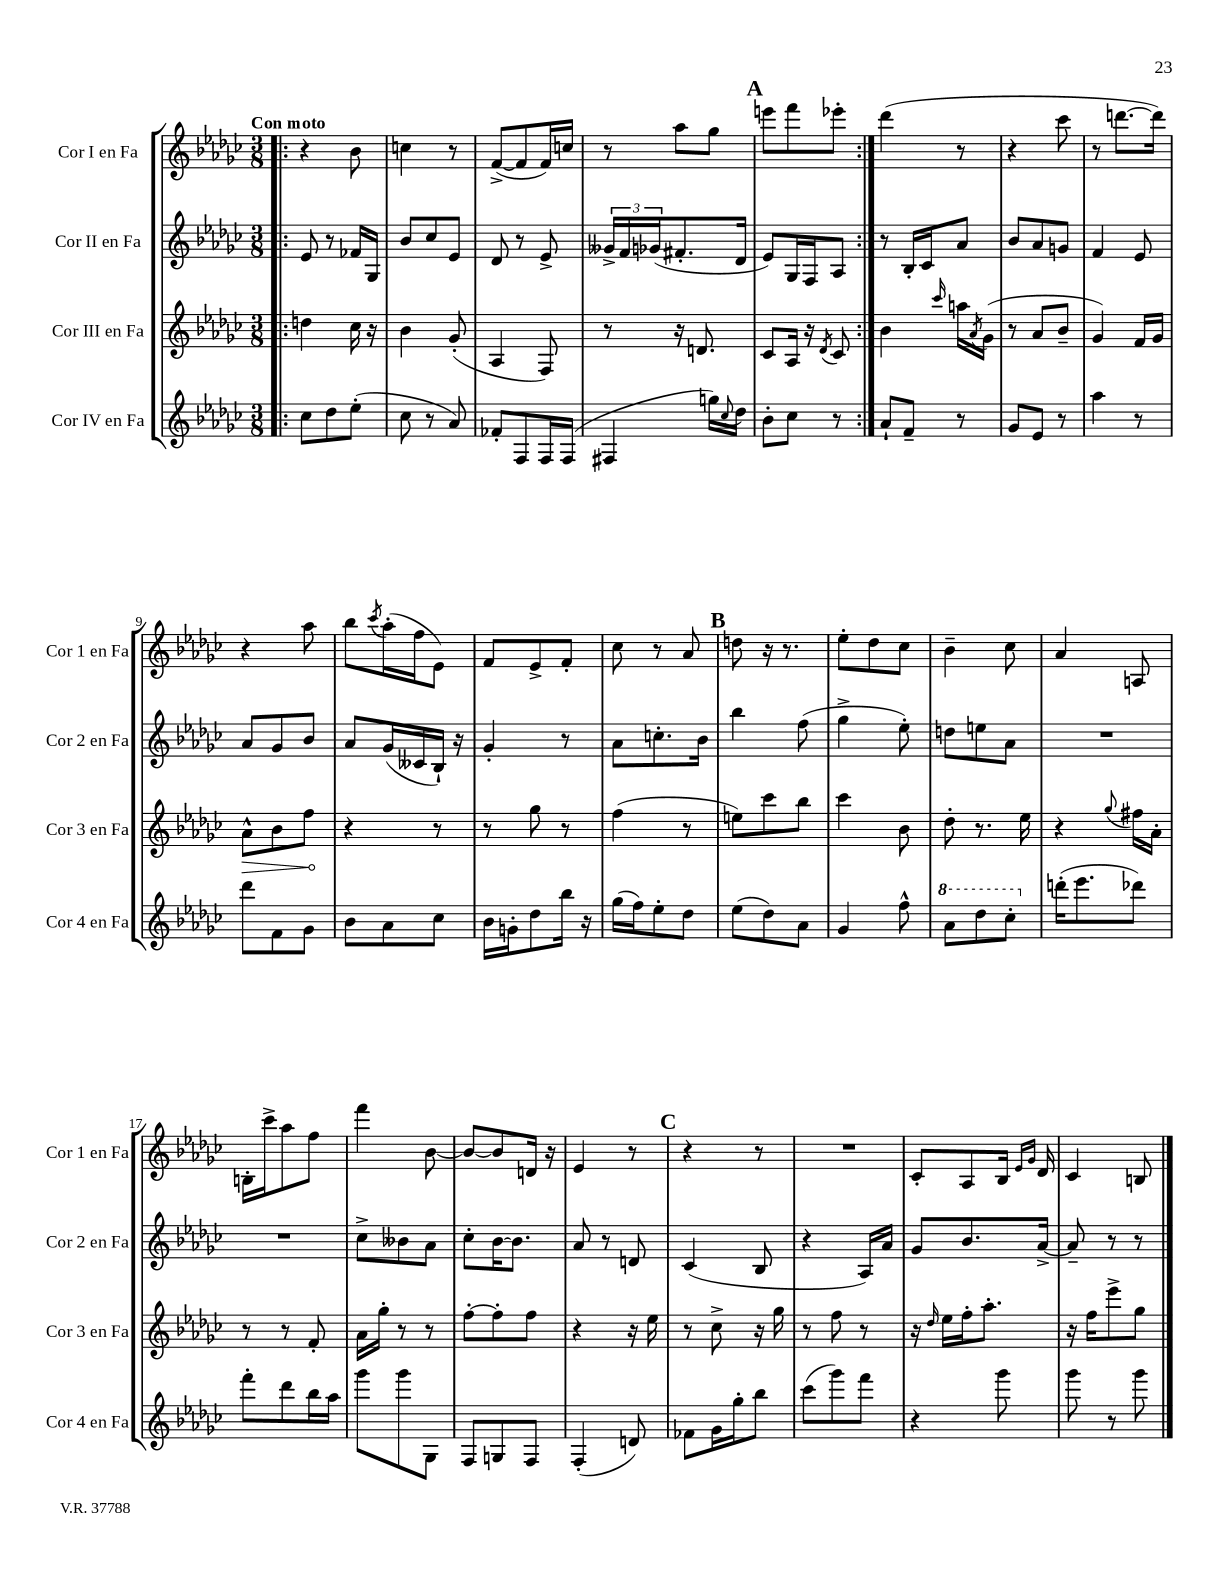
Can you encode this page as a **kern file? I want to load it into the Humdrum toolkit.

**kern	**kern	**kern	**kern
*staff4	*staff3	*staff2	*staff1
*clefG2	*clefG2	*clefG2	*clefG2
*k[b-e-a-d-g-c-]	*k[b-e-a-d-g-c-]	*k[b-e-a-d-g-c-]	*k[b-e-a-d-g-c-]
*M3/8	*M3/8	*M3/8	*M3/8
=!|:	=!|:	=!|:	=!|:
8cc-	4dd	8e-	4r
8dd-	.	8r	.
(8ee-'	16cc-	16f-	8b-
.	16r	16G-	.
=	=	=	=
8cc-	4b-	8b-	4cc
8r	.	8cc-	.
8a-)	(8g-'	8e-	8r
=	=	=	=
8f-'	4A-	8d-	([8f^
8F	.	8r	8f]
16F	8F)	8e-^	16f)
(16F	.	.	16cc
=	=	=	=
4F#	8r	24g--^	8r
.	.	24f	.
.	.	(24g-	.
.	16r	8.f#'	8aa-
.	8.d	.	.
16gg)	.	.	8gg-
8qqcc-	.	.	.
16dd-	.	16d-	.
=	=	=	=
8b-'	8c-	8e-)	8eee
8cc-	16A-	16G-	8fff
.	16r	16F	.
.	8qd-	.	.
8r	8c-	8A-	8eee-'
=:|!	=:|!	=:|!	=:|!
8a-`	4b-	8r	(4ddd-
8f~	.	16B-'	.
.	.	16c-	.
.	16qqccc-	.	.
8r	16aa	8a-	8r
.	8qa-	.	.
.	(16g-	.	.
=	=	=	=
8g-	8r	8b-	4r
8e-	8a-	8a-	.
8r	8b-~	8g	8ccc-
=	=	=	=
4aa-	4g-)	4f	8r
.	.	.	[8.ddd
8r	16f	8e-	.
.	16g-	.	16ddd])
=	=	=	=
8ddd-	8a-^^	8a-	4r
8f	8b-	8g-	.
8g-	8ff	8b-	8aa-
=	=	=	=
8b-	4r	8a-	8bb-
.	.	.	8qccc-
8a-	.	(16g-	(16aa-'
.	.	16c--	16ff
8cc-	8r	16B-`)	8e-)
.	.	16r	.
=	=	=	=
16b-	8r	4g-'	8f
16g'	.	.	.
8dd-	8gg-	.	8e-^
16bb-	8r	8r	8f'
16r	.	.	.
=	=	=	=
(16gg-	(4ff	8a-	8cc-
16ff)	.	.	.
8ee-'	.	8.cc'	8r
8dd-	8r	.	8a-
.	.	16b-	.
=	=	=	=
(8ee-	8ee)	4bb-	8dd
8dd-)	8ccc-	.	16r
.	.	.	8.r
8a-	8bb-	(8ff	.
=	=	=	=
4g-	4ccc-	4gg-^	8ee-'
.	.	.	8dd-
8ff^^	8b-	8ee-')	8cc-
=	=	=	=
8aa-	8dd-'	8dd	4b-~
8ddd-	8.r	8ee	.
8ccc-'	.	8a-	8cc-
.	16ee-	.	.
=	=	=	=
(16ddd'	4r	4.r	4a-
8.eee-	.	.	.
.	8qqgg-	.	.
8ddd-)	16ff#	.	8A
.	16a-'	.	.
=	=	=	=
8fff'	8r	4.r	16B'
.	.	.	16ccc-^
8ddd-	8r	.	8aa-
16bb-	8f'	.	8ff
16aa-	.	.	.
=	=	=	=
8ggg-	16a-	8cc-^	4fff
.	16gg-'	.	.
8ggg-	8r	8b--	.
8G-	8r	8a-	[8b-
=	=	=	=
8F	[8ff'	8cc-'	8b-_
8G	8ff']	[16b-	8b-]
.	.	8.b-]	.
8F	8ff	.	16d
.	.	.	16r
=	=	=	=
(4F'	4r	8a-	4e-
.	.	8r	.
8d)	16r	8d	8r
.	16ee-	.	.
=	=	=	=
8f-	8r	(4c-	4r
16g-	8cc-^	.	.
16gg-'	.	.	.
8bb-	16r	8B-	8r
.	16gg-	.	.
=	=	=	=
(8ccc-	8r	4r	4.r
8ggg-)	8ff	.	.
8fff	8r	16A-)	.
.	.	16a-	.
=	=	=	=
4r	16r	8g-	8c-'
.	16qqdd-	.	.
.	16ee-	.	.
.	16ff'	8.b-	8A-
.	8.aa-'	.	.
8ggg-	.	.	16B-
.	.	.	16qqe-
.	.	.	16qqg-
.	.	[16a-^	16d-
=	=	=	=
8ggg-	16r	8a-~]	4c-
.	16ff	.	.
8r	8eee-^	8r	.
8ggg-	8gg-	8r	8B
==	==	==	==
*-	*-	*-	*-
